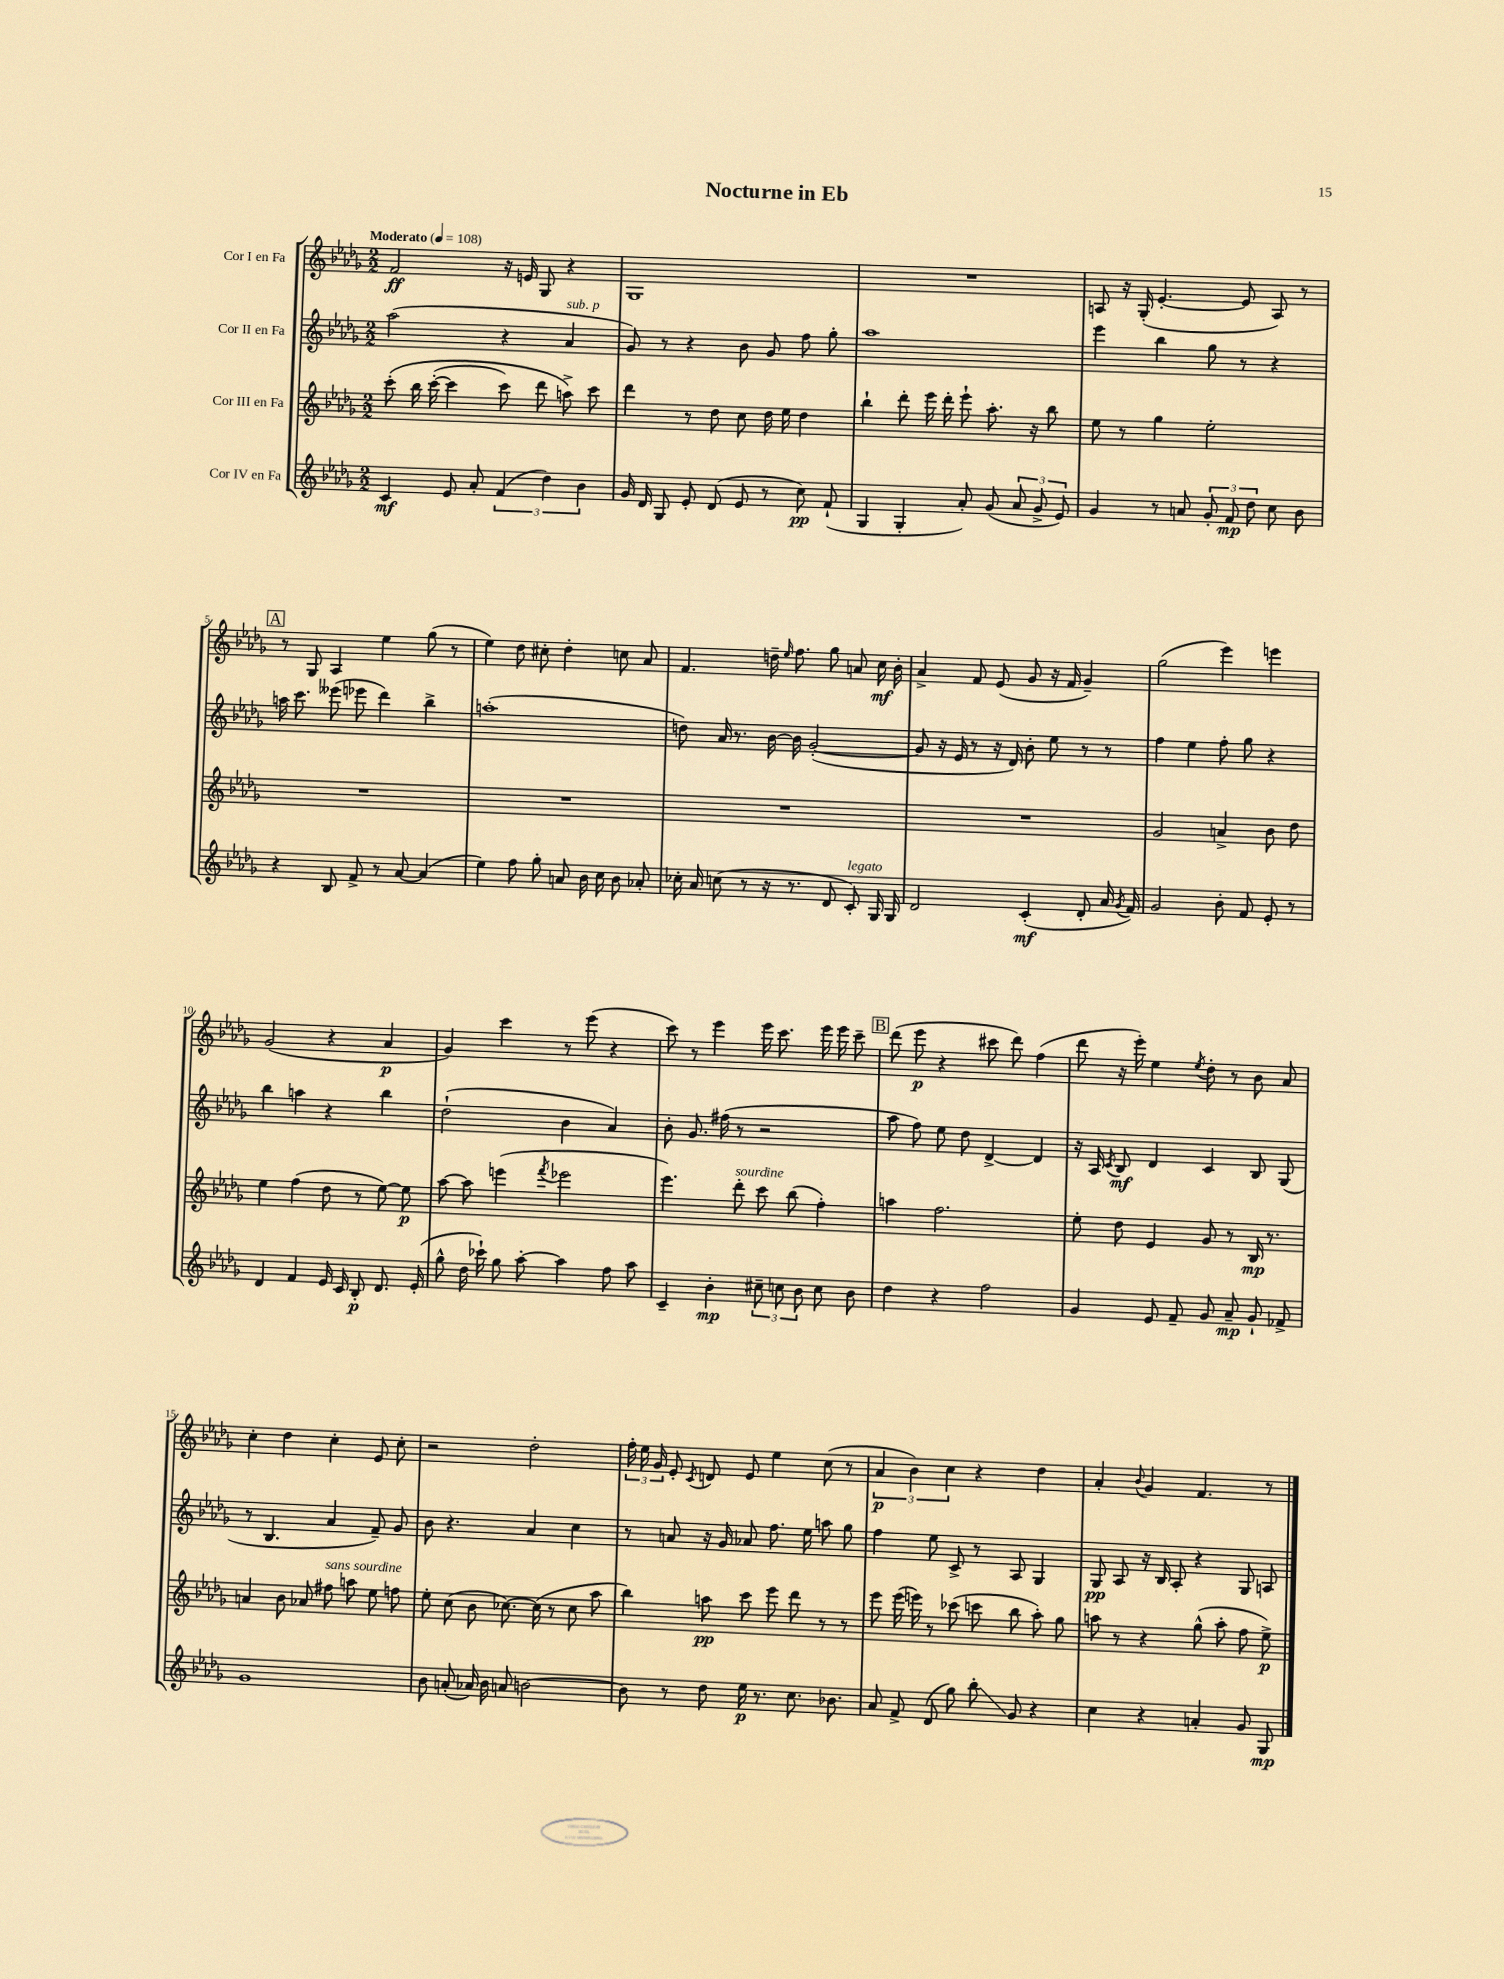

**kern	**kern	**kern	**kern
*staff4	*staff3	*staff2	*staff1
*clefG2	*clefG2	*clefG2	*clefG2
*k[b-e-a-d-g-]	*k[b-e-a-d-g-]	*k[b-e-a-d-g-]	*k[b-e-a-d-g-]
*M2/2	*M2/2	*M2/2	*M2/2
*MM108	*MM108	*MM108	*MM108
4c	&(8ccc'	(2aa-	2f
.	16bb-	.	.
.	([16ccc'	.	.
8e-	4ccc]	.	.
8a-'	.	.	.
(6f	8ccc)	4r	16r
.	.	.	16e
.	8ddd-	.	8G-
6dd-)	.	.	.
.	8aa^&)	4a-	4r
6b-	.	.	.
.	8ccc	.	.
=	=	=	=
16g-	4ddd-	8g-)	1G-
16d-	.	.	.
8G-	.	8r	.
8e-'	8r	4r	.
(8d-	8dd-	.	.
8e-	8cc	8b-	.
8r	16dd-	8g-	.
.	16ee-	.	.
8cc)	4dd-	8ff	.
(8f`	.	8gg-'	.
=	=	=	=
4G-	4bb-`	1aa-	1r
4G-'	8ddd-'	.	.
.	16eee-	.	.
.	16ddd-'	.	.
8a-')	8eee-`	.	.
(8g-	8.aa-'	.	.
12a-	.	.	.
.	16r	.	.
12g-^	.	.	.
.	8bb-	.	.
12e-)	.	.	.
=	=	=	=
4g-	8ee-	4eee-	8A
.	8r	.	16r
.	.	.	(16G-'
8r	4gg-	4bb-	[4.e-'
8a	.	.	.
12g-'	2ee-'	8gg-	.
12f	.	.	.
.	.	8r	8e-]
12dd-	.	.	.
8cc	.	4r	8A)
8b-	.	.	8r
=	=	=	=
4r	1r	16aa	8r
.	.	8.ccc	.
.	.	.	8G-
8B-	.	(8eee--	4A-
8f^	.	8eee-	.
8r	.	4ddd-)	4ee-
[8a-	.	.	.
(4a-]	.	4bb-^	(8gg-
.	.	.	8r
=	=	=	=
4ee-)	1r	(1aa'	4ee-)
8ff	.	.	8dd-
8gg-'	.	.	8cc#'
8a	.	.	4dd-'
16b-	.	.	.
16cc	.	.	.
8b-	.	.	8cc
8a-'	.	.	8a-
=	=	=	=
16cc-'	1r	8dd)	4.f
16a-	.	.	.
(8cc	.	16a-	.
.	.	8.r	.
8r	.	.	.
16r	.	[16b-	16dd~
.	.	.	16qqee-
8.r	.	16b-]	8.ff
.	.	([2g-'	.
8d-	.	.	8gg-
8c')	.	.	8a
16G-	.	.	16cc
16G-	.	.	16b-'
=	=	=	=
2d-	1r	8g-]	4a-^
.	.	16r	.
.	.	16e-	.
.	.	8r	8f
.	.	16r	(8e-
.	.	16d-)	.
(4c'	.	8b-'	8g-
.	.	8ee-	16r
.	.	.	16f
8d-'	.	8r	4g-~)
16a-	.	8r	.
8qg-	.	.	.
16f)	.	.	.
=	=	=	=
2g-	2g-	4ff	(2gg-
.	.	4ee-	.
8b-'	4a^	8ff'	4eee-)
8f	.	8gg-	.
8e-'	8b-	4r	4eee
8r	8dd-	.	.
=	=	=	=
4d-	4ee-	4bb-	(2g-
4f	(4ff	4aa	.
16e-	8dd-	4r	4r
16c	.	.	.
8B-'	8r	.	.
8.d-	[8ee-)	4bb-	4a-
.	8ee-]	.	.
(16e-'	.	.	.
=	=	=	=
8gg-^^	[8aa-	(2dd-`	4g-)
16dd-	8aa-]	.	.
16ccc-`)	.	.	.
8gg-	(4eee	.	4ccc
[8aa-'	.	.	.
.	8qfff	.	.
4aa-]	2eee-	4b-	8r
.	.	.	(8eee-
8ff	.	4a-)	4r
8aa-	.	.	.
=	=	=	=
4c~	4.eee-)	8b-'	8ccc)
.	.	8.g-	8r
4b-'	.	.	4eee-
.	.	(16ff#	.
.	8ddd-'	8r	.
12cc#~	8ccc	2r	16eee-
.	.	.	8.ccc
12cc	.	.	.
.	(8bb-	.	.
12b-	.	.	.
8cc	4ff')	.	16eee-
.	.	.	16eee-
8b-	.	.	8ccc~
=	=	=	=
4dd-	4aa	8aa-	(8ddd-
.	.	8ff)	8eee-
4r	2.ff	8ee-	4r
.	.	8dd-	.
2ff	.	[4d-^	8ccc#
.	.	.	8ddd-)
.	.	4d-]	(4ff
=	=	=	=
4g-	8ee-'	16r	8ddd-
.	.	16A-	.
.	.	8qc	.
.	8dd-	8B-	16r
.	.	.	16eee-')
8e-	4e-	4d-	4ee-
8f~	.	.	.
.	.	.	8qee-
8g-	8g-	4c	8dd-'
8a-~	8r	.	8r
8g-`	16B-	8B-	8b-
.	8.r	.	.
8f-^	.	(8G-	8a-
=	=	=	=
1g-	4a	8r	4cc'
.	.	4.B-	.
.	8b-	.	4dd-
.	8a-	.	.
.	8ff#	4a-	4cc'
.	8aa	.	.
.	8ee-	8f~)	8e-
.	8ff	8g-	8cc'
=	=	=	=
8b-	8ee-'	8b-	2r
(8a'	(8cc	4.r	.
16a-)	8b-	.	.
16b-	.	.	.
8a	[8.cc-)	.	.
[2b	.	4a-	2dd-'
.	(16cc-]	.	.
.	8r	.	.
.	8cc-	4cc	.
.	8aa-	.	.
=	=	=	=
8b]	4bb-)	8r	24ff'
.	.	.	24ee-
.	.	.	24g-
8r	.	8a	8e-'
.	.	.	8qc
8dd-	8aa	16r	8d
.	.	16g-	.
16ee-	8ccc	8a-	8e-
8.r	.	.	.
.	8eee-	8.ff	4ee-
8.cc	8ddd-	.	.
.	.	16ee-	.
.	8r	8aa	(8cc
8.b-	.	.	.
.	8r	8gg-	8r
=	=	=	=
8a-	8eee-	4ff	6a-
8f^	(16eee-	.	.
.	.	.	6b-)
.	16eee)	.	.
(8d-	8r	8ee-	.
.	.	.	6cc
8gg-)	(8ccc-	8c^	.
8bb-'	8ccc	8r	4r
8g-	8bb-	8A-	.
4r	8aa-')	4G-	4dd-
.	8gg-	.	.
=	=	=	=
4cc	8aa	8G-	4a-'
.	8r	8A-	.
.	.	.	8qqb-
4r	4r	16r	4g-
.	.	16B-	.
.	.	8A-'	.
4a'	(8gg-^^	4r	4.f
.	8aa'	.	.
8g-	8ff	8G-	.
8G-	8ee-^)	8A	8r
==	==	==	==
*-	*-	*-	*-
